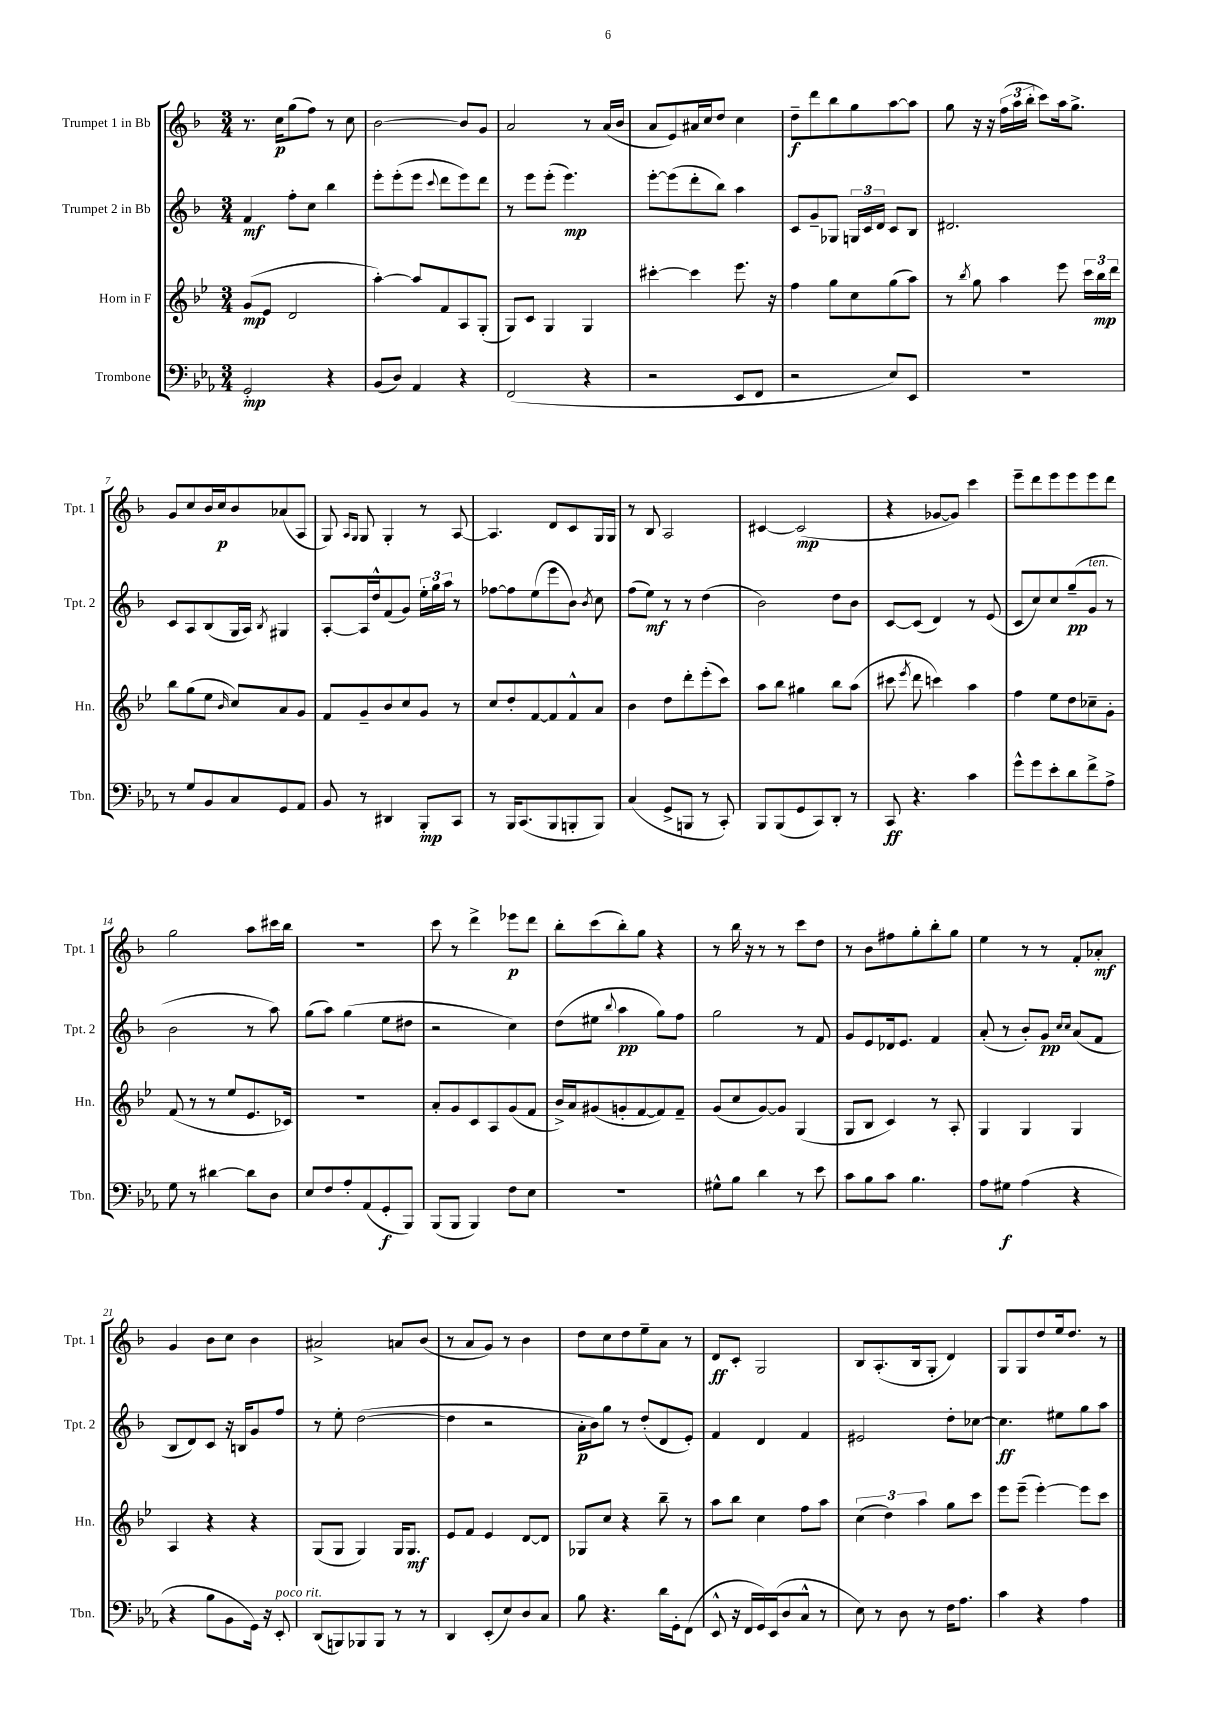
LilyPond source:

<<
\new StaffGroup <<
\new Staff = "s0" \with { instrumentName = "Trumpet 1 in Bb" shortInstrumentName = "Tpt. 1" } {
    \clef treble \key f \major \numericTimeSignature \time 3/4
    \autoBeamOff r8. c''16[\p g''8( f''8]) r8 c''8 |
    bes'2~ bes'8[ g'8] |
    a'2 r8 a'16[( bes'16] |
    a'8[ e'8) ais'16 c''16 d''8] c''4 |
    d''8[--\f d'''8 bes''8 g''8 a''8~ a''8] |
    g''8 r16 r16 \tuplet 3/2 { f''16[( a''16 bes''16]-. } c'''8[) a''16 g''8.]-> |
    g'8[ c''8 bes'16 c''16\p bes'8 aes'8( a8] |
    g8) \grace { a16[ g16] } g8 g4-. r8 a8~ |
    a4. d'8[ c'8 g16 g16] |
    r8 bes8 a2 |
    cis'4~ cis'2\mp( |
    r4 ges'8[~ ges'8]) c'''4 |
    e'''8[-- d'''8 e'''8 e'''8 e'''8 d'''8] |
    g''2 a''8[ cis'''16 bes''16] |
    R2. |
    c'''8 r8 d'''4-> ees'''8[\p d'''8] |
    bes''8[-. c'''8( bes''8-.) g''8] r4 |
    r8 bes''16 r16 r8 r8 c'''8[ d''8] |
    r8 bes'8[ fis''8 g''8-. bes''8-. g''8] |
    e''4 r8 r8 f'8[-. aes'8]-.\mf |
    g'4 bes'8[ c''8] bes'4 |
    ais'2-> a'8[ bes'8]( |
    r8 a'8[ g'8]) r8 bes'4 |
    d''8[ c''8 d''8 e''8-- a'8] r8 |
    d'8[\ff c'8]-. g2 |
    bes8[ a8.-.( bes16 g8]-. d'4) |
    g8[ g8 d''8 e''16 d''8.] r8 \bar "|." |
}
\new Staff = "s1" \with { instrumentName = "Trumpet 2 in Bb" shortInstrumentName = "Tpt. 2" } {
    \clef treble \key f \major \numericTimeSignature \time 3/4
    \autoBeamOff f'4\mf f''8[-. c''8] bes''4 |
    e'''8[-. e'''8-.( e'''8] \appoggiatura { c'''8 } d'''8[ e'''8) d'''8] |
    r8 e'''8[ e'''8]-.( e'''4.\mp) |
    e'''8[~-. e'''8( d'''8-. bes''8]) a''4 |
    c'8[ g'8-- ges8] \tuplet 3/2 { g16[ c'16 d'16] } c'8[ bes8] |
    dis'2. |
    c'8[ a8 bes8( g16 a16]) \acciaccatura { bes8 } gis4 |
    a8[~-. a16 d''16-^ f'8( g'8]) \tuplet 3/2 { e''16[-. g''16 a''16] } r8 |
    fes''8[~ fes''8 e''8( e'''8 bes'8]) \acciaccatura { bes'8 } c''8 |
    f''8[( e''8]\mf) r8 r8 d''4( |
    bes'2) d''8[ bes'8] |
    c'8[~ c'8]( d'4) r8 e'8( |
    c'8[ c''8) c''8 g''8--\pp( g'8]^\markup { \italic "ten." } r8 |
    bes'2 r8 a''8) |
    g''8[( a''8]) g''4( e''8[ dis''8] |
    r2 c''4) |
    d''8[( eis''8] \appoggiatura { bes''8 } a''4\pp g''8[) f''8] |
    g''2 r8 f'8 |
    g'8[ e'8 des'16 e'8.] f'4 |
    a'8-.( r8 bes'8[-.) g'8]\pp \grace { c''16[ c''16] } a'8[( f'8] |
    bes8[ d'8) c'8] r16 b16[ g'8 f''8] |
    r8 e''8-. d''2~( |
    d''4 r2 |
    a'16[-.\p bes'16) g''8] r8 d''8[-.( d'8 e'8]-.) |
    f'4 d'4 f'4 |
    eis'2 d''8[-. ces''8]~ |
    ces''4.\ff eis''8[ g''8 a''8] \bar "|." |
}
\new Staff = "s2" \with { instrumentName = "Horn in F" shortInstrumentName = "Hn." } {
    \clef treble \key bes \major \numericTimeSignature \time 3/4
    \autoBeamOff g'8[\mp( ees'8] d'2 |
    a''4~-.) a''8[ f'8 a8 g8]-.( |
    g8[) c'8] g4 g4 |
    cis'''4~-. cis'''4 ees'''8. r16 |
    f''4 g''8[ c''8 g''8( a''8]) |
    r8 \acciaccatura { bes''8 } g''8 a''4 ees'''8 \tuplet 3/2 { c'''16[ bes''16\mp d'''16] } |
    bes''8[ g''8( ees''8] \grace { bes'16 } c''8[) a'8 g'8] |
    f'8[ g'8-- bes'8 c''8 g'8] r8 |
    c''8[ d''8-. f'8~ f'8 f'8-^ a'8] |
    bes'4 d''8[ d'''8-. ees'''8-.( c'''8]) |
    a''8[ bes''8] gis''4 bes''8[ a''8]( |
    cis'''8 \acciaccatura { ees'''8 } d'''8 c'''4) a''4 |
    f''4 ees''8[ d''8 ces''8-- g'8]-. |
    f'8( r8 r8 ees''8[ ees'8. ces'16]) |
    R2. |
    a'8[-. g'8 c'8 a8 g'8( f'8] |
    bes'16[->) a'16 gis'8( g'8-. f'8~ f'8) f'8]-- |
    g'8[( c''8 g'8~) g'8] g4( |
    g8[ bes8] c'4) r8 a8-. |
    g4 g4 g4 |
    a4 r4 r4 |
    g8[( g8] g4) g16[ g8.]\mf |
    ees'8[ f'8] ees'4 d'8[~ d'8] |
    ges8[ c''8] r4 bes''8-- r8 |
    a''8[ bes''8] c''4 f''8[ a''8] |
    \tuplet 3/2 { c''4( d''4) a''4 } g''8[ c'''8] |
    ees'''8[ ees'''8]--( ees'''4~-.) ees'''8[ c'''8] \bar "|." |
}
\new Staff = "s3" \with { instrumentName = "Trombone" shortInstrumentName = "Tbn." } {
    \clef bass \key ees \major \numericTimeSignature \time 3/4
    \autoBeamOff g,2-.\mp r4 |
    bes,8[( d8]) aes,4 r4 |
    f,2( r4 |
    r2 ees,8[ f,8] |
    r2 ees8[) ees,8] |
    R2. |
    r8 g8[ bes,8 c8 g,8 aes,8] |
    bes,8 r8 dis,4 bes,,8[-.\mp c,8] |
    r8 bes,,16[ c,8.( bes,,8 b,,8-. b,,8]) |
    c4( g,8[-> b,,8] r8 c,8-.) |
    bes,,8[ bes,,8( g,8 c,8) d,8]-. r8 |
    c,8\ff r4. c'4 |
    g'8[-^ g'8 ees'8-. d'8 f'8-> aes8]-> |
    g8 r8 dis'4~ dis'8[ d8] |
    ees8[ f8 aes8-. aes,8( g,8-.\f bes,,8]) |
    bes,,8[( bes,,8] bes,,4) f8[ ees8] |
    R2. |
    gis8[-^ bes8] d'4 r8 ees'8 |
    c'8[ bes8 c'8] bes4. |
    aes8[ gis8]\f aes4( r4 |
    r4 bes8[ bes,8 g,16]) r16 ees,8-.^\markup { \italic "poco rit." } |
    d,8[( b,,8) bes,,8 bes,,8] r8 r8 |
    d,4 ees,8[-.( ees8) d8 c8] |
    bes8 r4. d'16[ g,16-. f,8]( |
    ees,8-^ r16 f,16[ g,16) ees,16( d8 c8]-^ r8 |
    ees8) r8 d8 r8 f16[ aes8.] |
    c'4 r4 aes4 \bar "|." |
}
>>
>>
